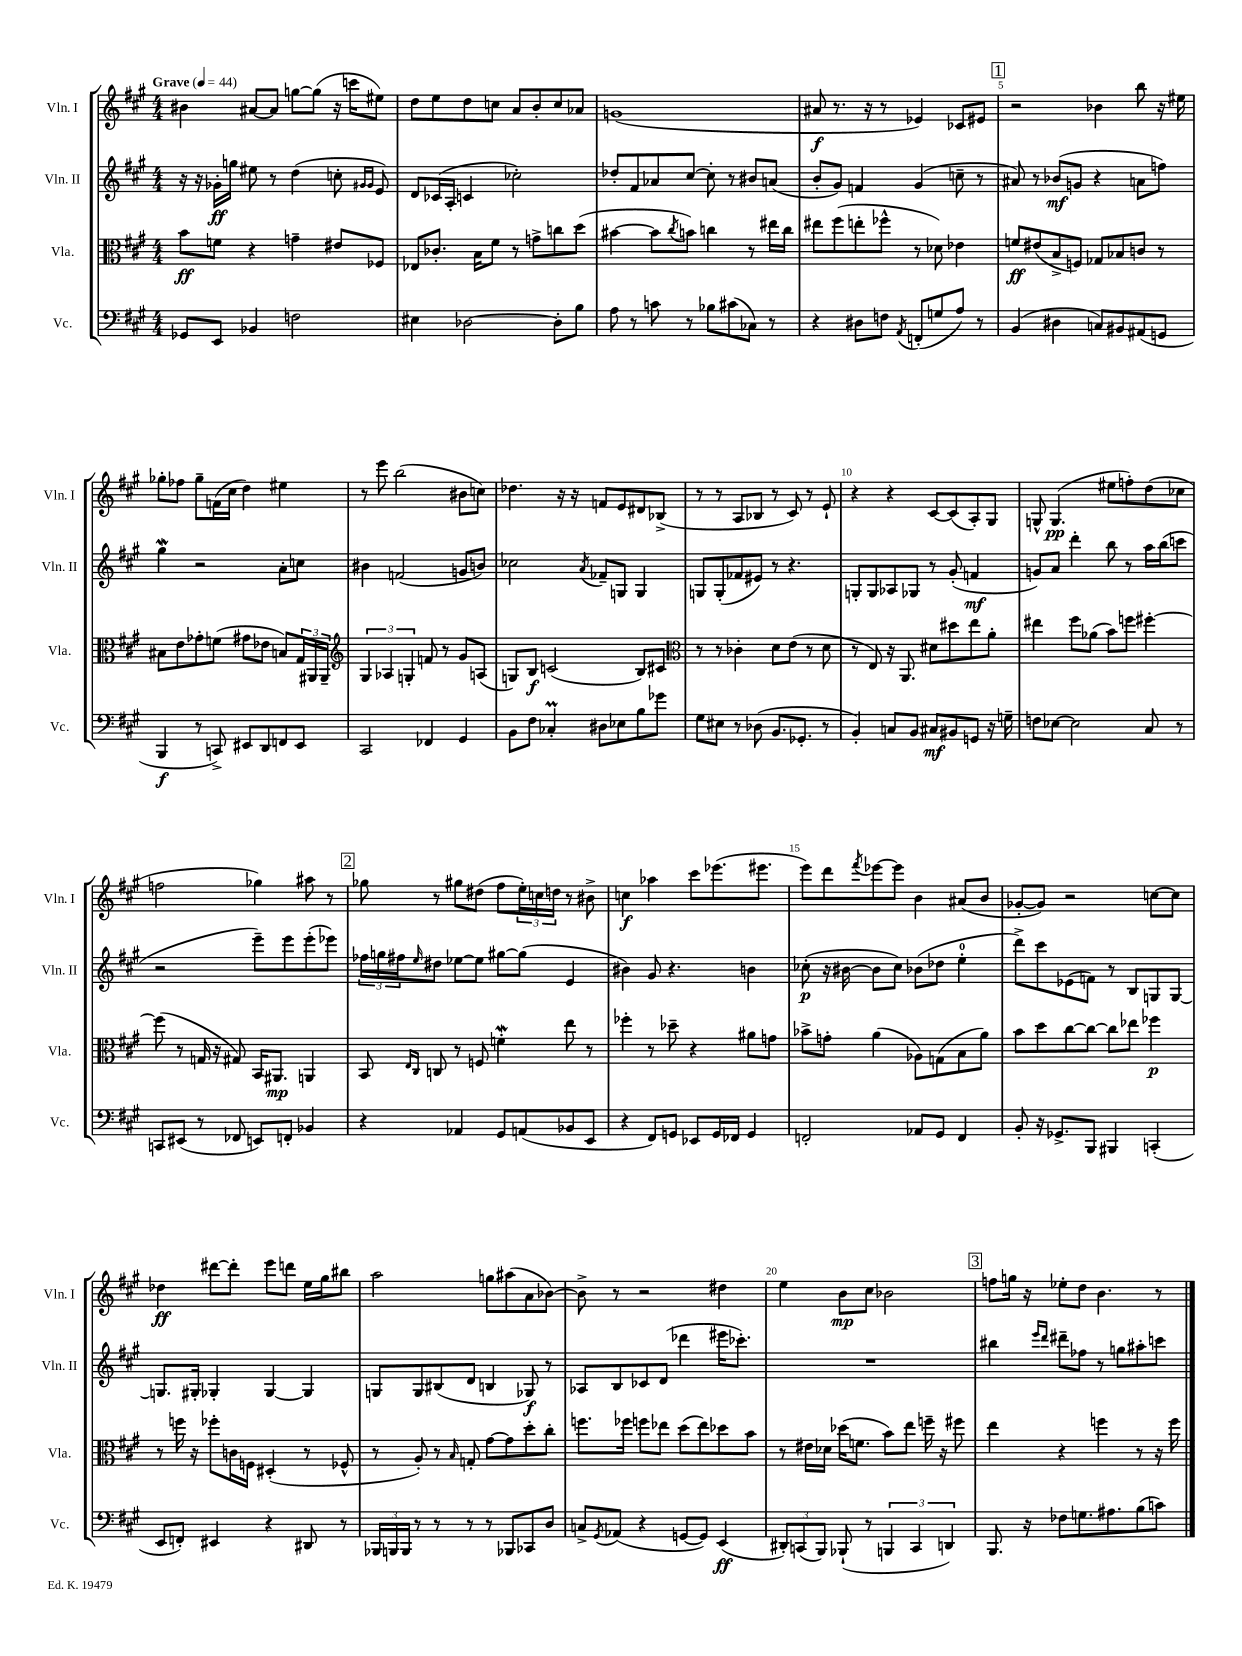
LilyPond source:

<<
\new StaffGroup <<
\new Staff = "s0" \with { instrumentName = "Vln. I" shortInstrumentName = "Vln. I" } {
    \clef treble \key a \major \numericTimeSignature \time 4/4 \tempo "Grave" 4 = 44
    bis'4 ais'8~ ais'8 g''8~ g''8( r16 c'''16 eis''8) |
    d''8 e''8 d''8 c''8 a'8 b'8-. c''8 aes'8 |
    g'1( |
    ais'8\f r8. r16 r8 ees'4) ces'8 eis'8 |
    \mark \markup { \box "1" } r2 bes'4 b''8 r16 eis''16 |
    ges''8-. fes''8 ges''8-- f'16( cis''16 d''4) eis''4 |
    r8 e'''8 b''2( bis'8 c''8) |
    des''4. r16 r16 f'8 e'8 dis'8 bes8->( |
    r8 r8 a8 bes8 r8 cis'8) r8 e'8-! |
    r4 r4 cis'8~ cis'8( a8-.) gis8 |
    g8-^ g4.\pp( eis''8 f''8-.) d''8( ces''8 |
    f''2 ges''4) ais''8 r8 |
    \mark \markup { \box "2" } ges''8 r8 gis''8 dis''8( fis''8 \tuplet 3/2 { e''16-.) c''16 d''16 } r8 bis'8-> |
    c''4\f aes''4 cis'''8 ees'''8.( eis'''8. |
    e'''8) d'''8 \acciaccatura { fis'''8 } ees'''8~ ees'''8 b'4 ais'8( b'8 |
    ges'8~-. ges'8) r2 c''8~ c''8 |
    des''4\ff dis'''8~ dis'''8-. e'''8 d'''8 e''16 gis''16 bis''8 |
    a''2 g''8 ais''8( a'8 bes'8~) |
    bes'8-> r8 r2 dis''4 |
    e''4 b'8\mp cis''8 bes'2 |
    \mark \markup { \box "3" } f''8 g''16 r16 ees''8-. d''8 b'4. r8 \bar "|." |
}
\new Staff = "s1" \with { instrumentName = "Vln. II" shortInstrumentName = "Vln. II" } {
    \clef treble \key a \major \numericTimeSignature \time 4/4
    r16 r16 ges'16-.\ff g''16 eis''8 r8 d''4( c''8-. \grace { gis'16 gis'16 } e'8) |
    d'8 ces'16( a16-. c'4 ces''2-.) |
    des''8-. fis'8 aes'8 cis''8~ cis''8-. r8 bis'8 a'8( |
    b'8-. gis'8) f'4 gis'4( c''8-- r8 |
    \mark \markup { \box "1" } ais'8) r8 bes'8\mf( g'8 r4 a'8 f''8) |
    gis''4\mordent r2 a'8-. c''8 |
    bis'4 f'2( g'8 b'8) |
    ces''2 \acciaccatura { a'8 } fes'8-- g8 g4 |
    g8 g8-.( fes'8 eis'8) r8 r4. |
    g8-. g8 aes8 ges8 r8 gis'8-.( f'4\mf |
    g'8) a'8 d'''4-. b''8 r8 a''16 b''16( c'''8 |
    r2 e'''8--) e'''8 e'''8-.( ees'''8) |
    \mark \markup { \box "2" } \tuplet 3/2 { fes''16 g''16 fis''16 } \grace { e''16 } dis''8 ees''8~ ees''8 gis''8~ gis''8( e'4 |
    bis'4) gis'8 r4. b'4 |
    ces''8-.\p( r16 bis'16~ bis'8 ces''8) bes'8( des''8 e''4-0-. |
    d'''8->) cis'''8 ees'8( f'8) r8 b8 g8 g8~ |
    g8. gis16-. ges4-. ges4~ ges4 |
    g8 g8 bis8( d'8 b4 ges8\f) r8 |
    aes8 b8 ces'8 d'8( des'''4 eis'''16 ces'''8.-.) |
    R1 |
    \mark \markup { \box "3" } bis''4 \grace { e'''16 d'''16 } dis'''8-- fes''8 r8 g''8 ais''8-. c'''8 \bar "|." |
}
\new Staff = "s2" \with { instrumentName = "Vla." shortInstrumentName = "Vla." } {
    \clef alto \key a \major \numericTimeSignature \time 4/4
    b'8\ff f'8 r4 g'4-- eis'8 fes8 |
    ees8 ces'8.-. b16 fis'8 r8 g'8-> c''8 d''8( |
    bis'4~ bis'8 \acciaccatura { cis''8 } b'8) c''4 r8 eis''16 c''16 |
    eis''8 fis''8( e''8-. fes''8-^ r8 des'8) ees'4 |
    \mark \markup { \box "1" } f'8\ff eis'8( b8-> f8) ges8 bes8 c'8 r8 |
    bis8 e'8 ges'8-. f'8( gis'8 ees'8 b8) \tuplet 3/2 { gis16 ais,16 ais,16-- } |
    \clef treble \tuplet 3/2 { gis4 aes4 g4-. } f'8 r8 gis'8 a8( |
    g8) b8\f c'2( b8) cis'8 |
    \clef alto r8 r8 ces'4-. d'8 e'8( r8 d'8 |
    r8 e8) r16 a,8. dis'8 dis''8 e''8 a'8-. |
    eis''4 fis''8 aes'8( b'8) f''8 fis''4~-. |
    fis''8( r8 g16 r16 gis8) b,16 ais,8.\mp a,4 |
    \mark \markup { \box "2" } b,8 \grace { e16 cis16 } c8 r8 f8 f'4-.\mordent e''8 r8 |
    fes''4-. r8 des''8-- r4 ais'8 g'8 |
    bes'8-> g'8-. a'4( aes8) g8( b8 a'8) |
    b'8 d''8 cis''8~ cis''8~ cis''8 ees''8 fes''4\p |
    r8 f''16 r16 fes''8-. c'16 f16 dis4-.( r8 fes8-^ |
    r8 a8-.) r8 \grace { b16 } g8-. gis'8~ gis'8 d''8-. cis''8-. |
    f''8. fes''16 f''8 ees''8 d''8( ees''8) des''8 b'8 |
    r8 eis'16 des'16 des''16( f'8. b'8) e''8 f''16-- r16 fis''8 |
    \mark \markup { \box "3" } e''4 r4 f''4 r8 r16 f''16 \bar "|." |
}
\new Staff = "s3" \with { instrumentName = "Vc." shortInstrumentName = "Vc." } {
    \clef bass \key a \major \numericTimeSignature \time 4/4
    ges,8 e,8 bes,4 f2 |
    eis4 des2~ des8-. b8 |
    a8 r8 c'8 r8 bes8 cis'8( ces8) r8 |
    r4 dis8 f8 \acciaccatura { a,8 } f,8-.( g8 a8) r8 |
    \mark \markup { \box "1" } b,4( dis4 c8) bis,8 ais,8( g,8 |
    b,,4\f r8 c,8->) eis,8 d,8 f,8 eis,8 |
    cis,2 fes,4 gis,4 |
    b,8 fis8 ces4-.\prall dis8 ees8 b8 ges'8 |
    gis8 eis8 r8 des8( b,8. ges,8.-. r8 |
    b,4-.) c8 b,8 cis8\mf bis,8 g,8 r16 g16-- |
    f8 ees8~ ees2 cis8 r8 |
    c,8 eis,8( r8 fes,8 e,8) f,8-. bes,4 |
    \mark \markup { \box "2" } r4 aes,4 gis,8 a,8( bes,8 e,8 |
    r4 fis,8) g,8 ees,8 g,16 fes,16 g,4 |
    f,2-. aes,8 gis,8 f,4 |
    b,8-. r16 ges,8.-> b,,8 bis,,4 c,4-.( |
    e,8 f,8-.) eis,4 r4 dis,8 r8 |
    \tuplet 3/2 { bes,,16 b,,16 b,,16 } r8 r8 r8 r8 bes,,8 ces,8 d8 |
    c8-> \acciaccatura { gis,8 } aes,8( r4 g,8~ g,8) e,4\ff( |
    \tuplet 3/2 { dis,8-.) c,8( b,,8) } bes,,8-!( r8 \tuplet 3/2 { b,,4 c,4 d,4) } |
    \mark \markup { \box "3" } b,,8. r16 fes8 g8. ais8. b8( c'8) \bar "|." |
}
>>
>>
\layout { \context { \Score \override BarNumber.break-visibility = ##(#f #t #t) barNumberVisibility = #(every-nth-bar-number-visible 5) } }
